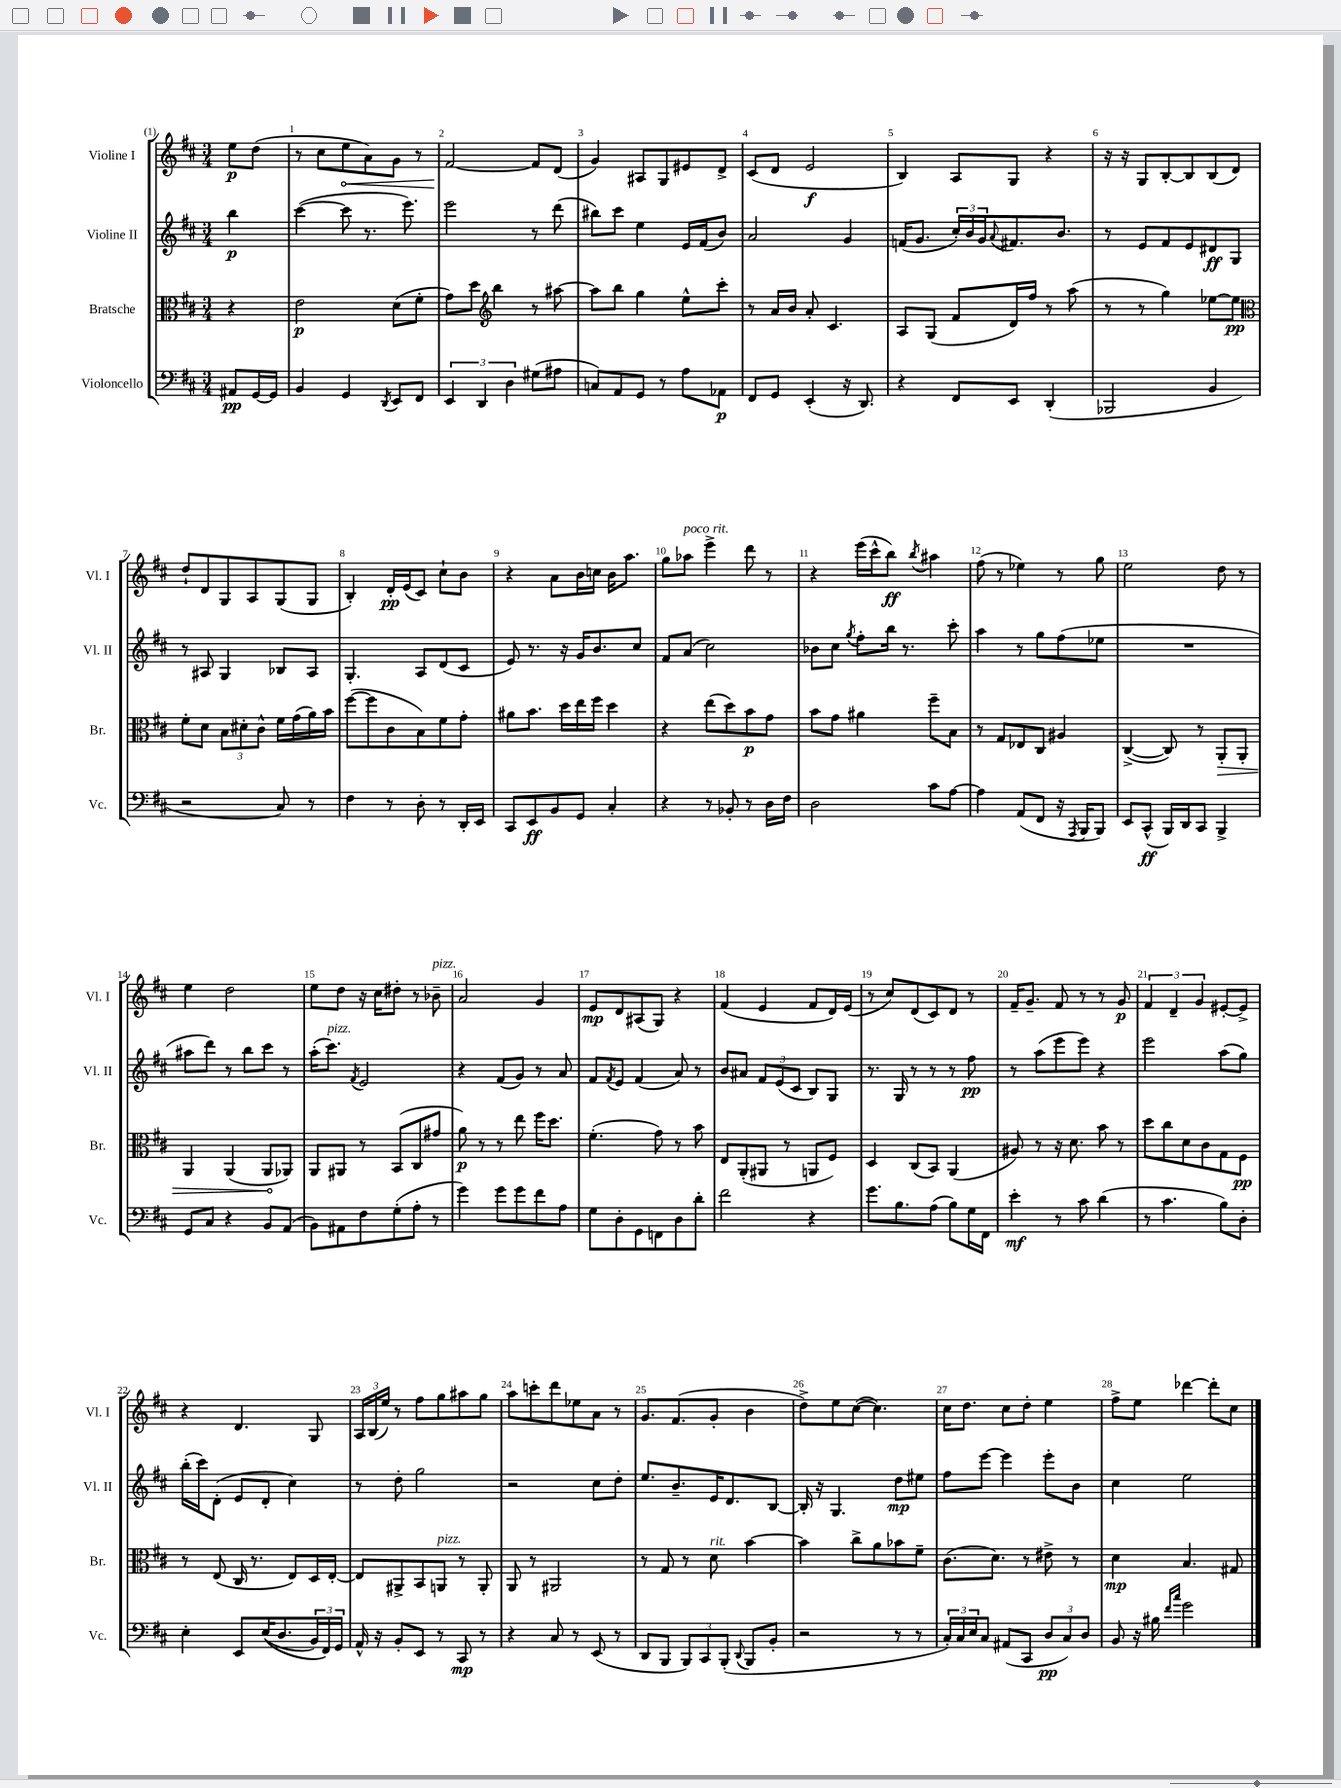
<<
\new StaffGroup <<
\new Staff = "s0" \with { instrumentName = "Violine I" shortInstrumentName = "Vl. I" } {
    \clef treble \key d \major \numericTimeSignature \time 3/4 \partial 4
    e''8\p d''8( |
    r8 cis''8 \once \override Hairpin.circled-tip = ##t e''8\< a'8) g'8 r8 |
    fis'2~\! fis'8 d'8( |
    g'4) ais8 g8 eis'8 d'8-> |
    cis'8( d'8 e'2\f |
    b4) a8 g8 r4 |
    r16 r16 g8 b8~-. b8 b8( d'8) |
    d''8-! d'8 g8 a8 g8( g8 |
    b4-.) d'16-.\pp e'16( cis'8) cis''8-! b'8 |
    r4 a'8 b'16 c''16 b'16 a''8. |
    g''8 aes''8^\markup { \italic "poco rit." } e'''4-> d'''8 r8 |
    r4 e'''16( cis'''16-^ b''8\ff) \acciaccatura { b''8 } ais''4 |
    fis''8( r8 ees''4) r8 g''8 |
    e''2 d''8 r8 |
    e''4 d''2 |
    e''8 d''8 r16 cis''16 dis''8-. r8 bes'8--^\markup { \italic "pizz." } |
    a'2 g'4 |
    e'8\mp d'8 ais8( g8) r4 |
    fis'4( e'4 fis'8 d'16) e'16( |
    r8 cis''8) d'8( cis'8) d'8 r8 |
    fis'16-- g'8.-- fis'8 r8 r8 g'8\p |
    \tuplet 3/2 { fis'4 d'4-- g'4 } eis'8~-. eis'8-> |
    r4 d'4. g8 |
    \tuplet 3/2 { a16 b16( e''16) } r8 fis''8 g''8 ais''8 g''8 |
    a''8 c'''8-. d'''8 ees''8 a'8 r8 |
    g'8. fis'8.( g'8-. b'4 |
    d''8->) e''8 cis''8~( cis''4.) |
    cis''16 d''8. cis''8 d''8-. e''4 |
    fis''8-> e''8 des'''4~ des'''8-. cis''8 \bar "|." |
}
\new Staff = "s1" \with { instrumentName = "Violine II" shortInstrumentName = "Vl. II" } {
    \clef treble \key d \major \numericTimeSignature \time 3/4 \partial 4
    b''4\p |
    cis'''4~( cis'''8 r8. e'''8.) |
    e'''2 r8 d'''8( |
    bis''8) cis'''8 e''4 e'16 fis'16( b'8) |
    a'2 g'4 |
    f'16( g'8. \tuplet 3/2 { cis''16-.) b'16 g'16 } \appoggiatura { a'8 } fis'8. b'8. |
    r8 e'8 fis'8 e'8 dis'8\ff g8 |
    r8 ais8 g4 bes8 ais8 |
    g4.-. a8 d'8( cis'8 |
    e'8) r8. r16 g'16 b'8. cis''8 |
    fis'8 a'8( cis''2) |
    bes'8 cis''8 \acciaccatura { g''8 } fis''8-. b''16 r8. cis'''8-. |
    a''4 r8 g''8 fis''8( ees''8 |
    R2. |
    ais''8 d'''8) r8 b''8 cis'''8 r8 |
    a''16-.( cis'''8.^\markup { \italic "pizz." }) \acciaccatura { fis'8 } e'2 |
    r4 fis'8( g'8) r8 a'8 |
    fis'8 \acciaccatura { fis'8 } e'8 fis'4( a'8) r8 |
    b'8 ais'8 \tuplet 3/2 { fis'8 e'8( cis'8 } b8) g8 |
    r8. g16 r8 r8 r8 fis''8\pp |
    r8 a''8( e'''8 e'''8) r4 |
    e'''2 a''8( g''8) |
    b''16-.( cis'''16) d'8-.( e'8 d'8-. cis''4) |
    r8 d''8-. g''2 |
    r2 cis''8 d''8-. |
    e''8. b'8.-- e'16 d'8. b8~ |
    b16-. r16 g4. d''8\mp eis''8 |
    fis''8 e'''8~ e'''4 e'''8-. b'8 |
    cis''4 e''2 \bar "|." |
}
\new Staff = "s2" \with { instrumentName = "Bratsche" shortInstrumentName = "Br." } {
    \clef alto \key d \major \numericTimeSignature \time 3/4 \partial 4
    r4 |
    e'2\p d'8( fis'8-. |
    g'8) d''8 \clef treble b''4 r8 ais''8~ |
    ais''8 b''8 g''4 e''8-^ cis'''8-. |
    r8 a'16 b'16 a'8-. cis'4. |
    a8 g8( fis'8 d'16) fis''16 r8 a''8( |
    r8 r8 g''4) ees''8~ ees''8\pp |
    \clef alto fis'8-. d'8 \tuplet 3/2 { b8 dis'8-. cis'8-^ } fis'16 g'16( a'16) b'16 |
    fis''8~( fis''8 cis'8 b8) fis'8 g'8-. |
    ais'8 b'8. d''16 e''16 fis''16 d''4 |
    r4 e''8( d''8) b'8\p g'8 |
    b'8 g'8 ais'4 fis''8-- b8 |
    r8 g8 ees8 cis8 ais4 |
    cis4~->( cis8) r8 \once \override Hairpin.circled-tip = ##t a,8-.\> a,8-. |
    a,4 a,4( a,8\! aes,8) |
    a,8 ais,8 r8 b,8( cis8 gis'8 |
    a'8\p) r8 r8 e''8 fis''16 d''8. |
    fis'4.-.( g'8) r8 b'8 |
    e8 a,8-.( ais,8 r8 a,8 fis8) |
    d4 cis8( b,8) a,4( |
    ais8) r8 r16 d'8. b'8 r8 |
    d''8 cis''8 d'8 cis'8 g8 fis8\pp |
    r8 e8( cis16 r8. e8) d16 e16~-. |
    e8 ais,8-> b,8 a,8^\markup { \italic "pizz." } r8 a,8-. |
    a,8 r8 ais,2 |
    r8 g8 r8 d'8^\markup { \italic "rit." } b'4~ |
    b'4 cis''8-> a'8 bes'8 fis'8-- |
    cis'8.( d'8.) r8 eis'8-> r8 |
    d'4\mp b4. gis8 \bar "|." |
}
\new Staff = "s3" \with { instrumentName = "Violoncello" shortInstrumentName = "Vc." } {
    \clef bass \key d \major \numericTimeSignature \time 3/4 \partial 4
    ais,8\pp g,16~ g,16 |
    b,4 g,4 \acciaccatura { d,8 } e,8 fis,8 |
    \tuplet 3/2 { e,4 d,4 d4 } gis8( ais8 |
    c8) a,8 g,8 r8 a8 aes,8\p |
    fis,8 g,8 e,4-.( r16 d,8.) |
    r4 fis,8 e,8 d,4-.( |
    bes,,2 b,4 |
    r2 cis8) r8 |
    fis4 r8 d8-. r8 d,16-. e,16 |
    cis,8 e,8\ff b,8 g,8 cis4-. |
    r4 r8 bes,8-. r8 d16 fis16 |
    d2 cis'8 a8~ |
    a4 a,8( fis,8 r16 \acciaccatura { a,,8 } b,,16 b,,8) |
    e,8 cis,8-^\ff( b,,16) d,16 cis,8 b,,4-> |
    g,8 cis8 r4 b,8 a,8( |
    b,8) ais,8 fis8 g8-.( a8-. r8 |
    g'4) g'8 g'8 fis'8 a8 |
    g8 d8-. g,8 f,8 d8 d'8-. |
    fis'2 r4 |
    g'8. b8. a8( b8) g16 fis,16 |
    e'4-.\mf r8 cis'8 d'4( |
    r8 cis'4. b8) d8-. |
    e4-. e,8 e16(\( d8. \tuplet 3/2 { b,16) fis,16\) g,16 } |
    a,16-^ r16 b,8-. e,8 r8 cis,8\mp r8 |
    r4 cis8 r8 e,8( r8 |
    d,8 b,,8 \tuplet 3/2 { b,,8) cis,8 b,,8-.( } \appoggiatura { d,8 } b,,8 b,8-. |
    r2 r8 r8 |
    \tuplet 3/2 { cis16-.) cis16 e16 } cis8 ais,8( cis,8 \tuplet 3/2 { d8\pp cis8) d8 } |
    b,8 r16 bis16 \grace { fis'16 cis''16 } g'2 \bar "|." |
}
>>
>>
\layout { \context { \Score \override BarNumber.break-visibility = ##(#f #t #t) barNumberVisibility = #all-bar-numbers-visible } }
